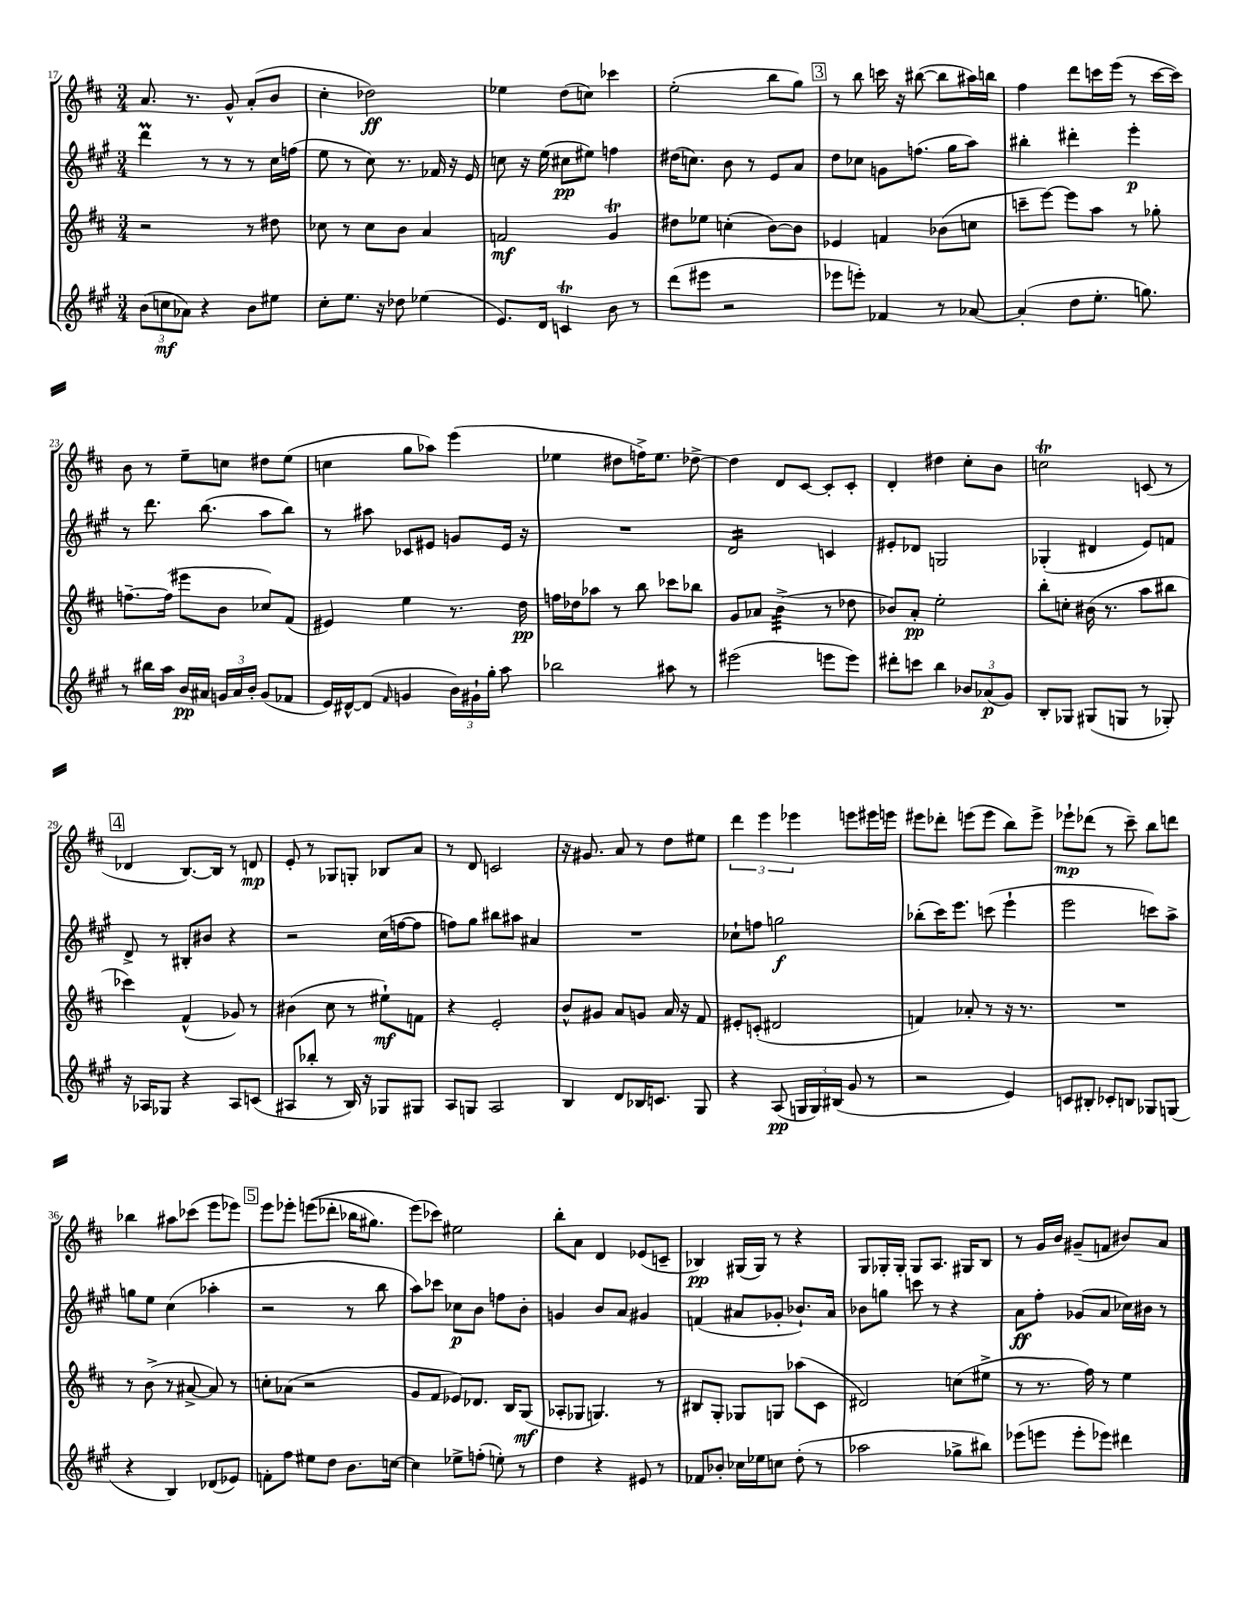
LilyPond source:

<<
\new StaffGroup <<
\new Staff = "s0" {
    \clef treble \key d \major \numericTimeSignature \time 3/4
    \autoBeamOff a'8. r8. g'8-^ a'8[-.( b'8] |
    cis''4-. des''2\ff) |
    ees''4 d''8[( c''8]) ces'''4 |
    e''2-.( b''8[ g''8]) |
    \mark \markup { \box "3" } r8 b''8 c'''16 r16 bis''8~( bis''8[ ais''16) b''16] |
    fis''4 d'''8[ c'''16 e'''16]( r8 c'''16[~ c'''16]) |
    b'8 r8 e''8[-- c''8] dis''8[ e''8]( |
    c''4 g''8[ aes''8]) e'''4( |
    ees''4 dis''8[ f''16->) ees''8.] des''8~-> |
    des''4 d'8[ cis'8]~ cis'8[-. cis'8]-. |
    d'4-. dis''4 cis''8[-. b'8] |
    c''2\trill c'8( r8 |
    \mark \markup { \box "4" } des'4 b8.[~) b16] r8 d'8\mp |
    e'8-. r8 ges8[ g8]-. bes8[ a'8] |
    r8 d'8 c'2 |
    r16 gis'8. a'8 r8 d''8[ eis''8] |
    \tuplet 3/2 { d'''4 e'''4 ees'''4 } e'''8[ eis'''16 e'''16] |
    eis'''8[ des'''8]-. e'''8[( e'''8] b''8[) e'''8]-> |
    ees'''8[-!\mp des'''8]( r8 cis'''8--) b''8[ d'''8] |
    bes''4 ais''8[ ces'''8]( e'''8[ ees'''8]) |
    \mark \markup { \box "5" } e'''8[ ees'''8]-. e'''8[(\( des'''8]-. bes''16[ gis''8.]) |
    e'''8[(\) ces'''8]) eis''2 |
    b''8[-. a'8] d'4 ees'8[( c'8]-- |
    bes4\pp) gis16[( gis16]) r8 r4 |
    g8[ ges16-. ges16]-. ges8[ a8.] gis16[ b8] |
    r8 g'16[ b'16] gis'8[--( f'8] bis'8[) a'8] \bar "|." |
}
\new Staff = "s1" {
    \clef treble \key a \major \numericTimeSignature \time 3/4
    \autoBeamOff d'''4\prall r8 r8 r8 cis''16[ f''16]( |
    e''8 r8 cis''8) r8. fes'16 r16 e'16 |
    c''8 r16 e''16( cis''8[\pp eis''8]) f''4 |
    dis''16[( c''8.]) b'8 r8 e'8[ a'8] |
    \mark \markup { \box "3" } d''8[ ces''8] g'8[ f''8.]( gis''16[ a''8]) |
    bis''4-. dis'''4-. e'''4-.\p |
    r8 d'''8. b''8.( a''8[ b''8]) |
    r8 ais''8 ces'8[ eis'8] g'8[ eis'16] r16 |
    R2. |
    d'2:16 c'4 |
    eis'8[-. des'8] g2 |
    ges4-.( dis'4 e'8[) f'8] |
    \mark \markup { \box "4" } d'8-> r8 bis8[-. bis'8] r4 |
    r2 cis''16[( f''16~ f''8] |
    f''8[) gis''8] bis''8[ ais''8] ais'4 |
    R2. |
    ces''8[-! f''8] g''2\f |
    bes''8[-.( cis'''16) e'''8.] c'''8( e'''4-! |
    e'''2 c'''8[) a''8]-> |
    g''8[ e''8] cis''4( aes''4-. |
    \mark \markup { \box "5" } r2 r8 b''8 |
    a''8[) ces'''8] ces''8[\p b'8] f''8[ b'8]-. |
    g'4 b'8[ a'8] gis'4 |
    f'4( ais'8[ ges'8]-. bes'8.[-!) ais'16] |
    bes'8[ g''8] c'''8 r8 r4 |
    a'8[\ff fis''8]-. ges'8[( a'8] ces''16[) bis'16] r8 \bar "|." |
}
\new Staff = "s2" {
    \clef treble \key d \major \numericTimeSignature \time 3/4
    \autoBeamOff r2 r8 dis''8 |
    ces''8 r8 ces''8[ b'8] a'4 |
    f'2\mf g'4\trill |
    dis''8[ ees''8] c''4-.( b'8[~) b'8] |
    \mark \markup { \box "3" } ees'4 f'4 bes'8[( c''8] |
    c'''8[-- e'''8]~) e'''8[ a''8] r8 ges''8-. |
    f''8.[~-- f''16]( eis'''8[ b'8] ces''8[) fis'8]( |
    eis'4) e''4 r8. d''16\pp |
    f''16[ des''16 aes''8] r8 b''8 ces'''8[ bes''8] |
    g'8[ aes'8] b'4:32->( r8 des''8 |
    bes'8[) a'8]-.\pp e''2-. |
    b''8[-. c''8]-. bis'16( r8. a''8[ bis''8] |
    \mark \markup { \box "4" } ces'''4) fis'4-^( ges'8) r8 |
    bis'4( cis''8 r8 eis''8[-!\mf) f'8] |
    r4 e'2-. |
    b'8[-^ gis'8] a'8[ g'8] a'16 r16 fis'8 |
    eis'8[-. c'8]-.( dis'2 |
    f'4) aes'8-. r8 r16 r8. |
    R2. |
    r8 b'8->( r8 ais'8~-> ais'8) r8 |
    \mark \markup { \box "5" } c''8[-. aes'8]( r2 |
    g'8[ fis'8] ees'8[) des'8.] b16[ g8]\mf( |
    aes8[-. ges8] g4.) r8 |
    bis8[ g8]-. ges8[ g8] aes''8[( cis'8] |
    dis'2) c''8[( eis''8]-> |
    r8 r8. fis''16) r8 e''4 \bar "|." |
}
\new Staff = "s3" {
    \clef treble \key a \major \numericTimeSignature \time 3/4
    \autoBeamOff \tuplet 3/2 { b'8[( c''8\mf aes'8]) } r4 b'8[ eis''8] |
    cis''8[-. e''8.] r16 des''8 ees''4( |
    e'8.[) d'16] c'4\trill b'8 r8 |
    d'''8[( eis'''8] r2 |
    \mark \markup { \box "3" } ees'''8[ e'''8]-.) fes'4 r8 aes'8~ |
    aes'4-.( d''8[ e''8.]-. g''8.) |
    r8 bis''16[ a''16] b'16[\pp ais'16] \tuplet 3/2 { g'16[ ais'16 b'16]-. } g'8[( fes'8] |
    e'16[) dis'16~-^ dis'8]( \grace { fis'16 } g'4 \tuplet 3/2 { b'16[) gis'16-! gis''16]-. } a''8 |
    bes''2 ais''8 r8 |
    eis'''2( e'''8[ e'''8]) |
    dis'''8[-. c'''8] b''4 \tuplet 3/2 { bes'8[ aes'8\p( gis'8]) } |
    b8[-. ges8] gis8[( g8] r8 ges8-.) |
    \mark \markup { \box "4" } r16 aes16[ ges8] r4 aes8[ c'8]( |
    ais8[ bes''8]-. r8 b16) r16 ges8[ gis8] |
    a8[ g8] a2 |
    b4 d'8[ bes16 c'8.] gis8 |
    r4 a8\pp( \tuplet 3/2 { g16[ g16) bis16]( } gis'8 r8 |
    r2 e'4) |
    c'8[ bis8]-. ces'8[-. b8] ges8[ g8]( |
    r4 b4) des'8[( ees'8]) |
    \mark \markup { \box "5" } f'8[-. fis''8] eis''8[ d''8] b'8.[ c''16]~ |
    c''4 ees''8[-> f''8]-.( e''8-.) r8 |
    d''4 r4 eis'8 r8 |
    fes'8[ bes'8]-. ces''16[ ees''16 c''8] d''8-.( r8 |
    aes''2 ges''8[-> bis''8]) |
    ees'''8[( e'''8] e'''8[-. ees'''8]) dis'''4 \bar "|." |
}
>>
>>
\layout { \context { \Score currentBarNumber = #17 } }
